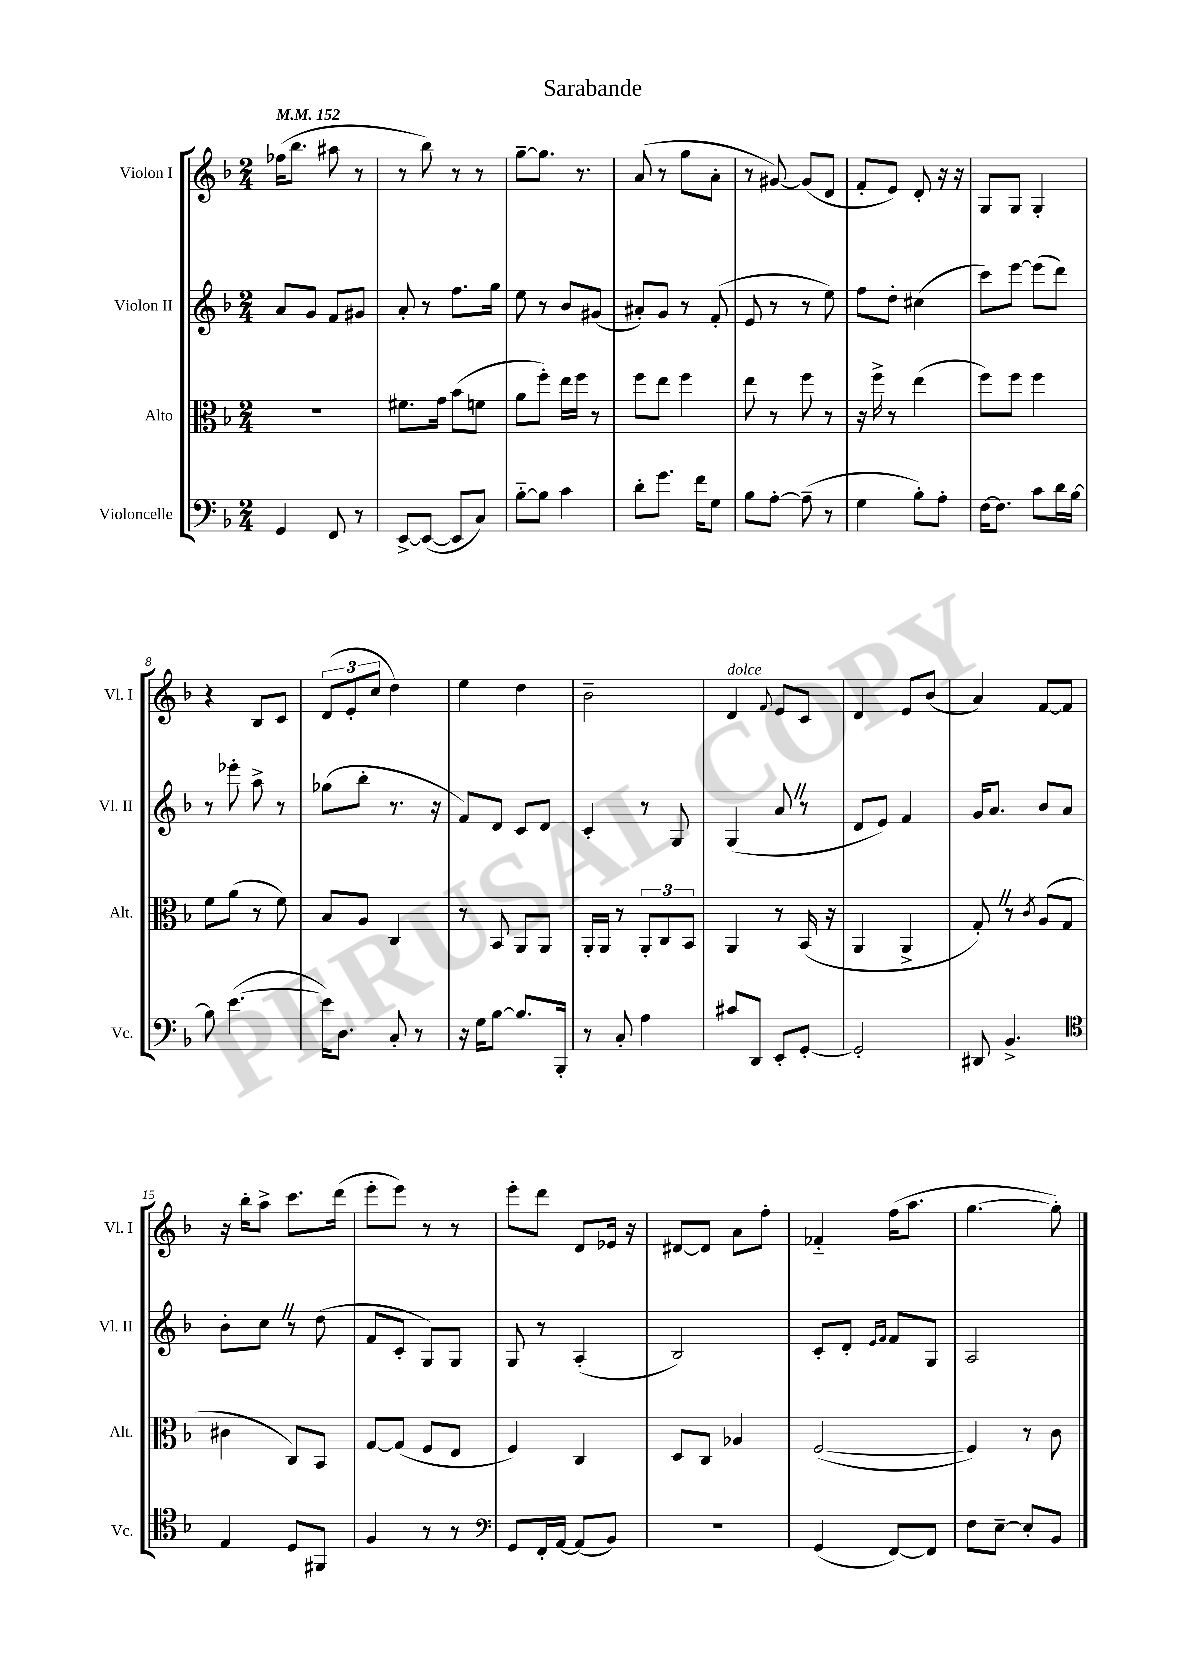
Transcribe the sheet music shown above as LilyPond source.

\header { title = "Sarabande" }
<<
\new StaffGroup <<
\new Staff = "s0" \with { instrumentName = "Violon I" shortInstrumentName = "Vl. I" } {
    \clef treble \key f \major \numericTimeSignature \time 2/4 \tempo 4 = 152
    \autoBeamOff fes''16[( bes''8.] ais''8 r8 |
    r8 bes''8) r8 r8 |
    g''8[~-- g''8.] r8. |
    a'8( r8 g''8[ a'8]-. |
    r8 gis'8~) gis'8[( d'8] |
    f'8[-. e'8]) d'8-. r16 r16 |
    g8[ g8] g4-. |
    r4 bes8[ c'8] |
    \tuplet 3/2 { d'8[( e'8-. c''8] } d''4) |
    e''4 d''4 |
    bes'2-- |
    d'4^\markup { \italic "dolce" } \appoggiatura { f'8 } e'8[ c'8] |
    d'4 e'8[ bes'8]( |
    a'4) f'8[~ f'8] |
    r16 bes''16[-. a''8]-> c'''8.[ d'''16]( |
    e'''8[-. e'''8]) r8 r8 |
    e'''8[-. d'''8] d'8[ ees'16] r16 |
    dis'8[~ dis'8] a'8[ f''8]-. |
    fes'4-_ f''16[( a''8.] |
    g''4.~ g''8-.) \bar "|." |
}
\new Staff = "s1" \with { instrumentName = "Violon II" shortInstrumentName = "Vl. II" } {
    \clef treble \key f \major \numericTimeSignature \time 2/4
    \autoBeamOff a'8[ g'8] f'8[ gis'8] |
    a'8-. r8 f''8.[ g''16] |
    e''8 r8 bes'8[ gis'8]( |
    ais'8[-.) g'8] r8 f'8-.( |
    e'8 r8 r8 e''8) |
    f''8[ d''8]-. cis''4( |
    c'''8[) e'''8]~ e'''8[( d'''8]) |
    r8 ees'''8-. a''8-> r8 |
    ges''8[( bes''8]-. r8. r16 |
    f'8[) d'8] c'8[ d'8] |
    c'4-. r8 g8 |
    g4( a'8 \once \override BreathingSign.text = \markup { \musicglyph "scripts.caesura.straight" } \breathe r8 |
    d'8[ e'8]) f'4 |
    g'16[ a'8.] bes'8[ a'8] |
    bes'8[-. c''8] \once \override BreathingSign.text = \markup { \musicglyph "scripts.caesura.straight" } \breathe r8 d''8( |
    f'8[ c'8]-. g8[) g8] |
    g8 r8 a4-.( |
    bes2) |
    c'8[-. d'8]-. \grace { e'16[ f'16] } f'8[ g8] |
    a2 \bar "|." |
}
\new Staff = "s2" \with { instrumentName = "Alto" shortInstrumentName = "Alt." } {
    \clef alto \key f \major \numericTimeSignature \time 2/4
    \autoBeamOff r2 |
    fis'8.[ g'16] bes'8[( f'8] |
    a'8[ f''8]-.) e''16[ f''16] r8 |
    f''8[ e''8] f''4 |
    e''8 r8 f''8 r8 |
    r16 f''16-> r8 e''4( |
    f''8[) f''8] f''4 |
    f'8[ a'8]( r8 f'8) |
    bes8[ a8] c4 |
    r8 bes,8 a,8[ a,8] |
    a,16[-. a,16] r8 \tuplet 3/2 { a,8[-. c8 bes,8] } |
    a,4 r8 bes,16( r16 |
    a,4 a,4-> |
    g8-.) \once \override BreathingSign.text = \markup { \musicglyph "scripts.caesura.straight" } \breathe r8 \acciaccatura { c'8 } a8[( g8] |
    cis'4 c8[) bes,8] |
    g8[~ g8]( f8[ e8] |
    f4) c4 |
    d8[ c8] aes4 |
    f2~( |
    f4) r8 c'8 \bar "|." |
}
\new Staff = "s3" \with { instrumentName = "Violoncelle" shortInstrumentName = "Vc." } {
    \clef bass \key f \major \numericTimeSignature \time 2/4
    \autoBeamOff g,4 f,8 r8 |
    e,8[~-> e,8]~( e,8[ c8]) |
    bes8[~-_ bes8] c'4 |
    d'8[-. g'8.] f'16[ g8] |
    bes8[ a8]~-. a8--( r8 |
    g4 bes8[-.) a8]-. |
    f16[~ f8.] c'8[ d'16 bes16]~ |
    bes8 e'4.~( |
    e'16[) d8.] c8-. r8 |
    r16 g16[ bes8]~ bes8.[ bes,,16]-. |
    r8 c8-. a4 |
    cis'8[ d,8] e,8[-. g,8]~-. |
    g,2-. |
    dis,8 bes,4.-> |
    \clef tenor e4 d8[ fis,8] |
    f4 r8 r8 |
    \clef bass g,8[ f,16-. a,16]~ a,8[( bes,8]) |
    r2 |
    g,4( f,8[~) f,8] |
    f8[ e8]~-- e8[-. bes,8] \bar "|." |
}
>>
>>
